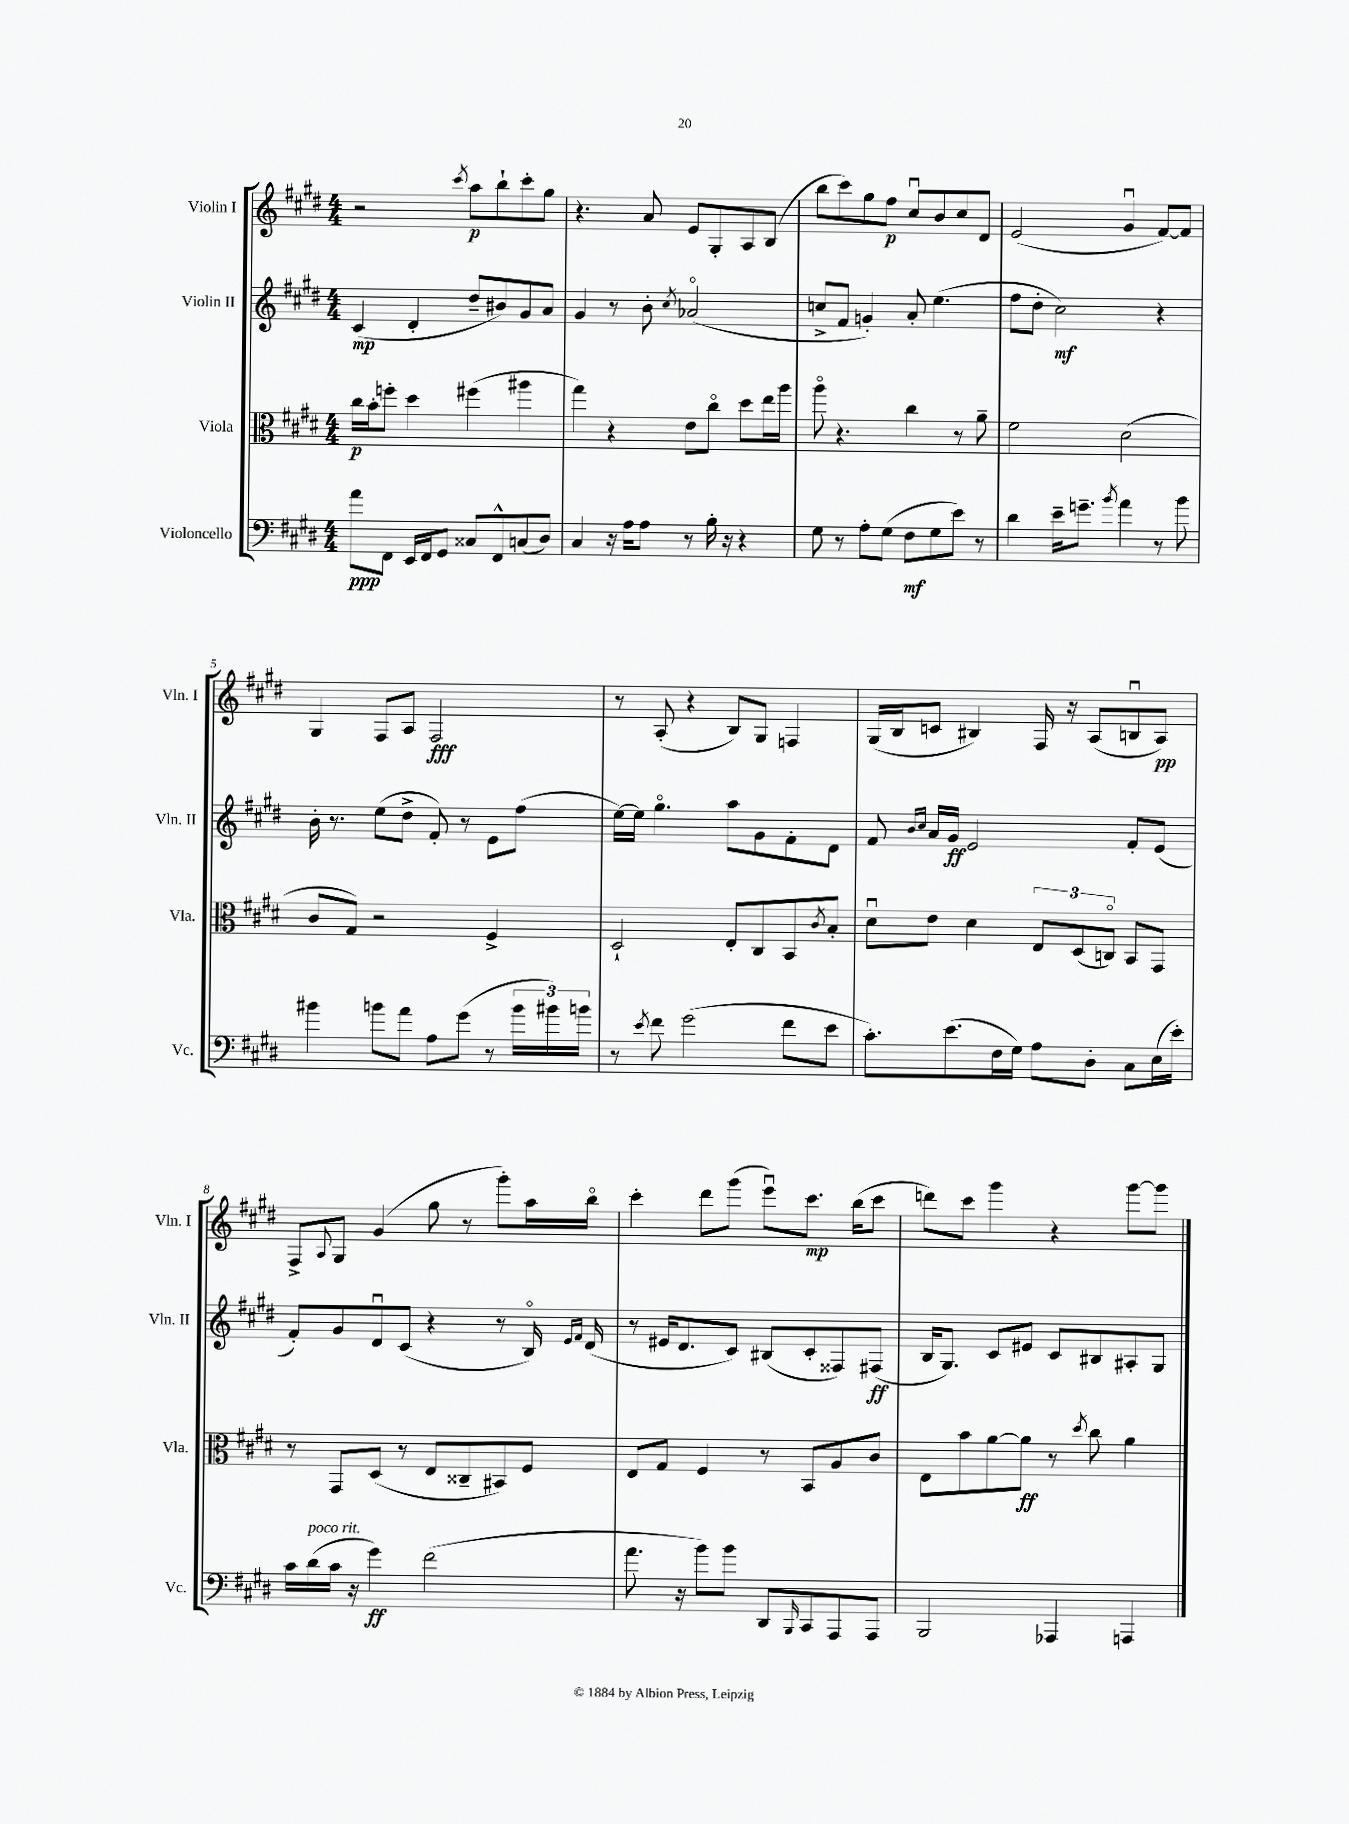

**kern	**kern	**kern	**kern
*staff4	*staff3	*staff2	*staff1
*clefF4	*clefC3	*clefG2	*clefG2
*k[f#c#g#d#]	*k[f#c#g#d#]	*k[f#c#g#d#]	*k[f#c#g#d#]
*M4/4	*M4/4	*M4/4	*M4/4
8a\L	16cc#\LL	(4c#/	2r
.	16b'\J	.	.
8FF#\J	8ff'\J	.	.
16EE/LL	4dd#\	4d#'/	.
16FF#/J	.	.	.
8GG#/J	.	.	.
.	.	.	8qccc#/
8C##/L	(4ff#\	8dd#~/L	8aa\L
8FF#^^/	.	8b#/)	8bb`\
(8C/	4aa#\	8g#/	8ccc#'\
8D#/J)	.	8a/J	8gg#\J
=	=	=	=
4C#/	4gg#\)	4g#/	4.r
16r	4r	8r	.
16A\LK	.	.	.
8A\J	.	8b'\	8a/
.	.	8qcc#/	.
8r	8e\L	(2a-o/	8e/L
16B'\	8cc#o\J	.	8G#'/
16r	.	.	.
4r	8dd#\L	.	8A/
.	16ee\L	.	(8B/J
.	16aa\JJ	.	.
=	=	=	=
8G#\	8aao\	8cc^/L	8bb\L
8r	4.r	8f#/J	8ccc#\)
8A'\L	.	4g'/)	8gg#\
(8G#\J	.	.	8ff#\J
8F#\L	4cc#\	8a'/	8cc#u/L
8G#\	.	(4.ee\	8b/
8e\J)	8r	.	8cc#/
8r	8a~\	.	8d#/J
=	=	=	=
4d#\	2f#\	8ff#\L	(2e/
.	.	8dd#'\J	.
16e~\LK	.	2cc#\)	.
8.g~\J	.	.	.
8qb/	.	.	.
4a\	(2d#\	.	4g#u/
8r	.	4r	[8f#/L)
8b\	.	.	8f#/]J
=	=	=	=
4b#\	8c#/L	16b'\	4G#/
.	.	8.r	.
.	8G#/J)	.	.
8b\L	2r	(8ee\L	8F#/L
8a\J	.	8dd#^\J	8A/J
8A\L	.	8f#'/)	2F#/
(8g#\J	.	8r	.
8r	4F#^/	8e\L	.
24b\LL	.	(8ff#\J	.
24b#\)	.	.	.
24b\JJ	.	.	.
=	=	=	=
8r	2D#`/	[16ee\LL)	8r
.	.	16ee\]JJ	.
8qe/	.	.	.
8f#\	.	4.gg#o\	(8A'/
(2g#\	.	.	4r
.	8E'/L	8aa\L	8B/L)
.	8C#/	8g#\	8G#/J
8f#\L	8BB/	8f#'\	4F/
.	8qc#/	.	.
8e\J	8B'/J	8d#\J	.
=	=	=	=
8.c#'\L)	8d#u\L	8f#/	(16G#/LL
.	.	.	16B/J
.	.	16qqb/LL	.
.	.	16qqcc#/JJ	.
.	8e\J	16a/LL	8c/J
(8.e\	.	16g#/JJ	.
.	4d#\	2e/	4B#/)
16F#\L	.	.	.
16G#\JJ)	.	.	.
8A\L	12E/L	.	16F#/
.	.	.	16r
.	(12D#/	.	.
8D#'\J	.	.	(8A/L
.	12Co/J)	.	.
8C#\L	8BB/L	8f#'/L	8Bu/
(16E\L	8GG#/J	(8e/J	8A/J)
16e'\JJ)	.	.	.
=	=	=	=
16c#\LL	8r	8f#'/L)	8F#^/L
(16d#\	.	.	.
.	.	.	8qqA/
16c#\JJ	8GG#/L	8g#/	8G#/J
16r	.	.	.
4g#\)	(8D#/J	8d#u/	(4g#/
.	8r	(8c#/J	.
(2f#\	8E/L	4r	8gg#\
.	8C##~/	.	8r
.	8BB#/)	8r	8ggg#'\L)
.	8F#/J	16Bo/)	16aa\L
.	.	16qqe/LL	.
.	.	16qqf#/JJ	.
.	.	(16d#/	16bbo\JJ
=	=	=	=
8.a\	8E/L	8r	4ccc#'\
.	8G#/J	16e#/LK	.
16r	.	8.d#/	.
8b\L)	4F#/	.	8ddd#\L
8b\J	.	8c#/J)	(8ggg#\J
8DD#/L	8r	(8B#/L	8eeeu\L)
16qqBBB/	.	.	.
8CC#/	8BB/L	8c#'/	8.ccc#\J
8AAA/	8A/	8F##/)	.
.	.	.	(16bb\LK
8AAA/J	8c#/J	(8F#/J	8ccc#\J
=	=	=	=
2BBB/	8E\L	16B/LK	8ddd\L)
.	.	8.G#/J)	.
.	8b\	.	8ccc#\J
.	[8a\	8c#/L	4ggg#\
.	8a\]J	8e#/J	.
4AAA-/	8r	8c#/L	4r
.	8qdd#/	.	.
.	8cc#\	8B#/	.
4AAA/	4a\	8A#'/	[8ggg#\L
.	.	8G#/J	8ggg#\]J
==	==	==	==
*-	*-	*-	*-
